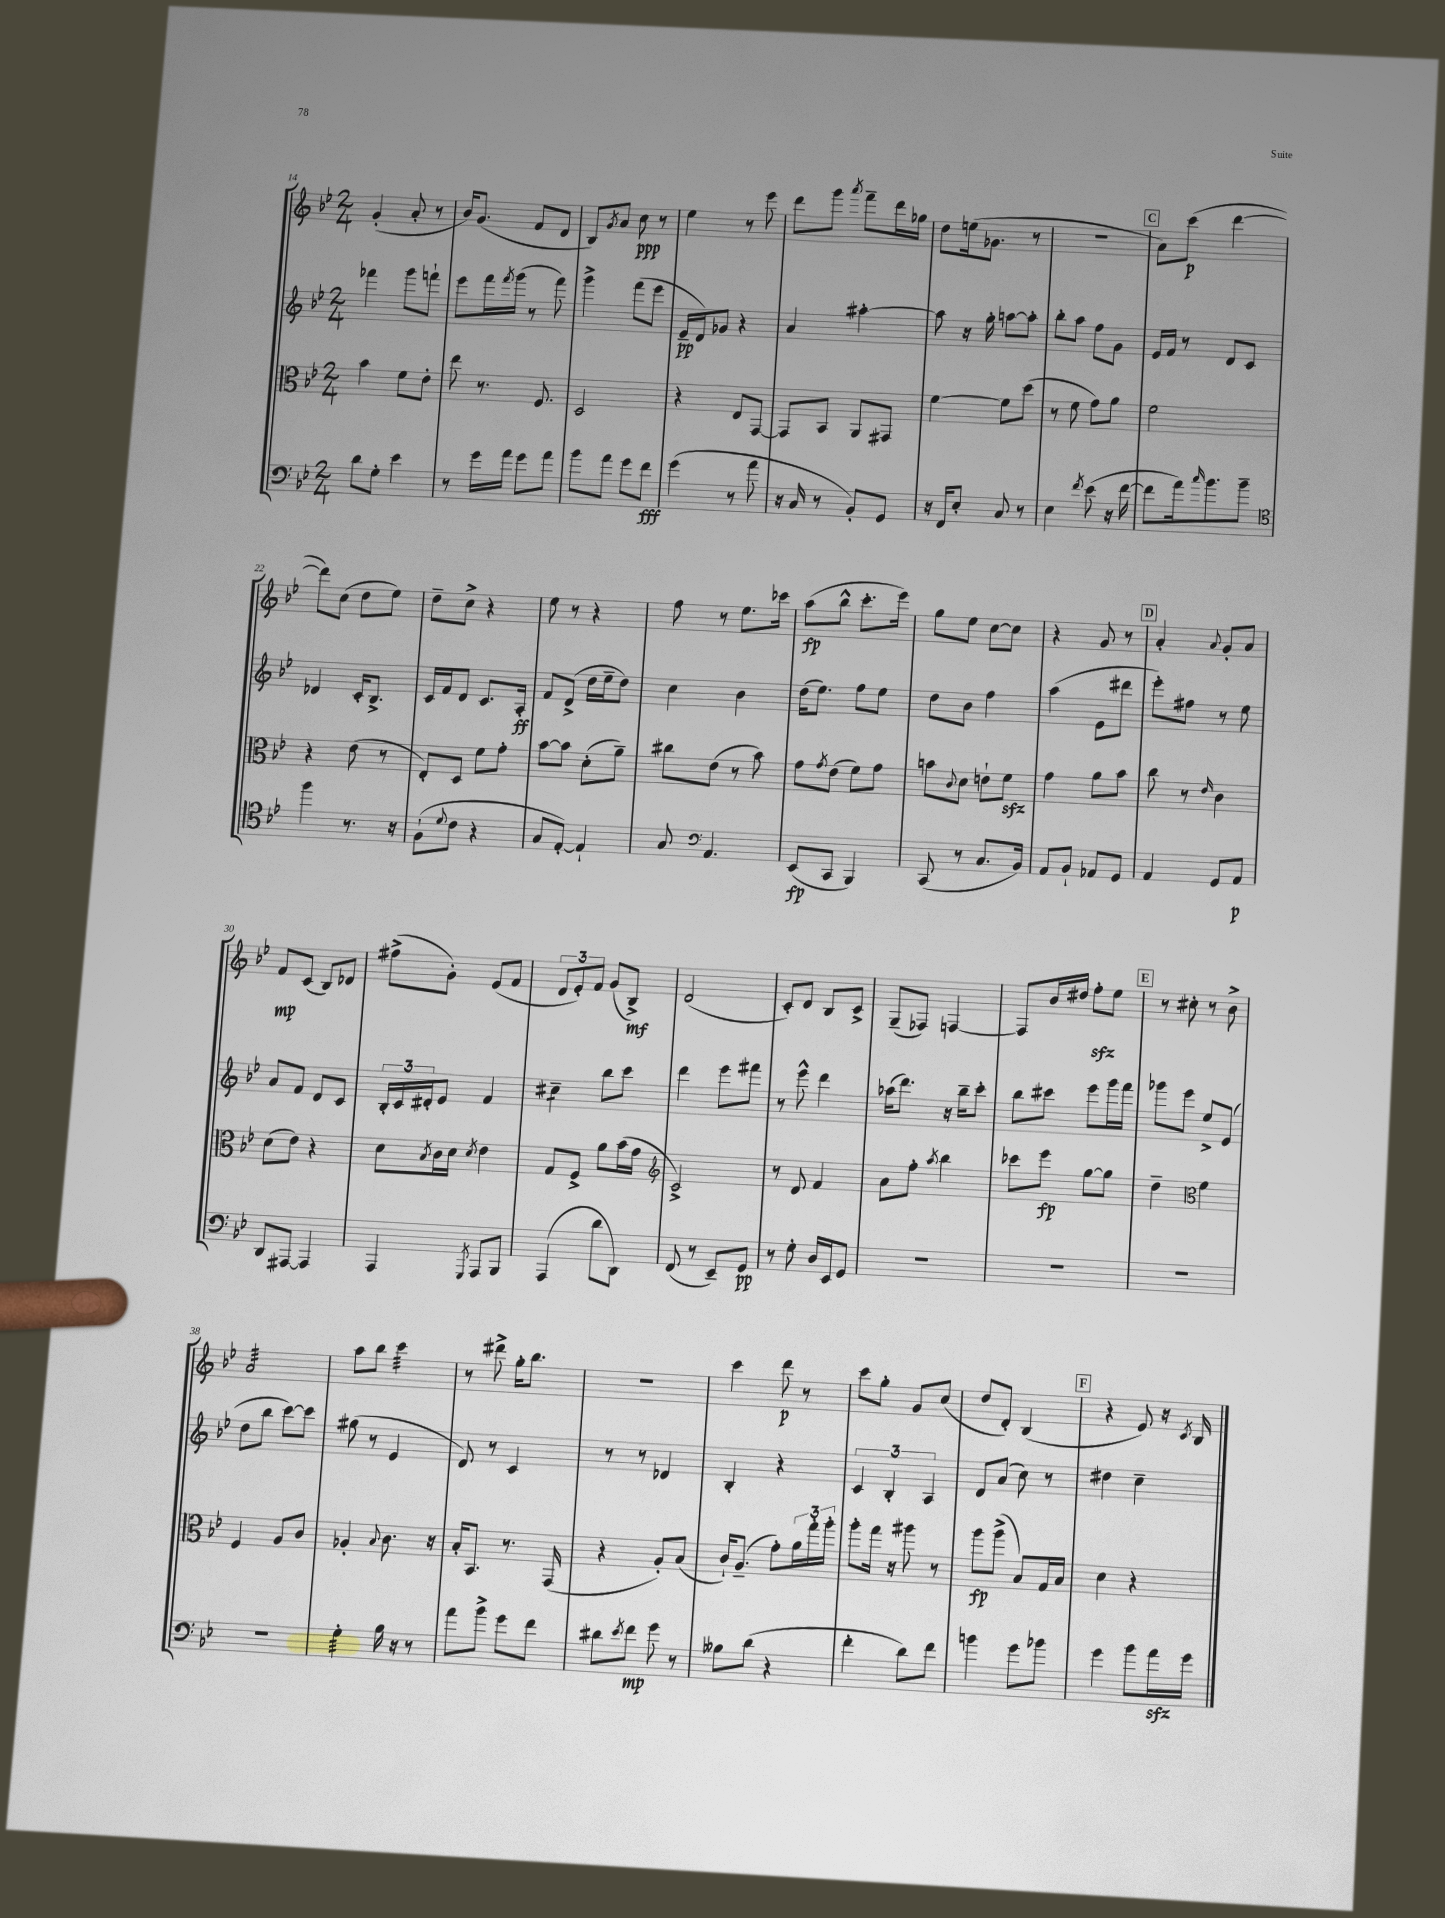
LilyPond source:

<<
\new StaffGroup <<
\new Staff = "s0" {
    \clef treble \key bes \major \numericTimeSignature \time 2/4
    g'4-.( a'8-. r8 |
    bes'16) g'8.( f'8 d'8 |
    bes8) \acciaccatura { g'8 } a'8 c''8\ppp r8 |
    ees''4 r8 ees'''8 |
    d'''8 g'''8 \acciaccatura { a'''8 } f'''8-- d'''16 ges''16 |
    d''8 e''16( ges'8. r8 |
    R2 |
    \mark \markup { \box "C" } a'8) c'''8\p( d'''4~ |
    d'''8) c''8( d''8 ees''8) |
    d''8-- c''8-> r4 |
    ees''8 r8 r4 |
    f''8 r8 ees''8. ces'''16 |
    a''8\fp( bes''8-^ c'''8.-. ees'''16) |
    g''8 ees''8 c''8~ c''8 |
    r4 g'8 r8 |
    \mark \markup { \box "D" } a'4-. \appoggiatura { a'8 } g'8-. a'8 |
    f'8\mp c'8( bes8) des'8 |
    fis''8->( g'8-.) ees'8( f'8 |
    \tuplet 3/2 { d'8 ees'8-.) f'8 } g'8( bes8->\mf) |
    d'2( |
    c'8-.) d'8 bes8 c'8-> |
    g8--( fes8) f4~ |
    f8 bes'16 dis''16 f''8-.\sfz ees''8 |
    \mark \markup { \box "E" } r8 cis''8-. r8 bes'8-> |
    a'2:32 |
    a''8 bes''8 c'''4:32 |
    r8 dis'''8-> g''16-. bes''8. |
    R2 |
    c'''4 d'''8\p r8 |
    c'''8 g''8-. g'8 c''8( |
    d''8 d'8-.) bes4( |
    \mark \markup { \box "F" } r4 ees'8) r16 \acciaccatura { c'8 } bes16 \bar "|." |
}
\new Staff = "s1" {
    \clef treble \key bes \major \numericTimeSignature \time 2/4
    fes'''4 g'''8 f'''8-! |
    ees'''8 f'''16 \acciaccatura { f'''8 } g'''16( r8 f'''8) |
    g'''4-> f'''8( ees'''8 |
    ees'16--\pp d'16) ges'8 r4 |
    a'4 ais''4~-. |
    ais''8 r16 g''16-. a''8~ a''8-. |
    bes''8-. a''8 f''8 g'8 |
    \mark \markup { \box "C" } ees'16 f'16 r8 d'8 c'8 |
    des'4 c'16-. bes8.-> |
    c'16 f'16 d'8 c'8. a16-.\ff |
    f'8 d'8->( d''16 ees''16-- d''8) |
    c''4 bes'4 |
    d''16( ees''8.) f''8 ees''8 |
    d''8 bes'8 f''4 |
    a''4( ees'8 dis'''8 |
    \mark \markup { \box "D" } ees'''8-.) fis''8 r8 ees''8 |
    a'8 f'8 d'8 c'8 |
    \tuplet 3/2 { bes16-. c'16 dis'16-. } ees'8 f'4 |
    cis''4:8-- bes''8 c'''8 |
    d'''4 ees'''8 fis'''8 |
    r8 ees'''8-^ d'''4 |
    aes''16( d'''8.) r16 bes''16-- c'''8-. |
    bes''8 cis'''8 ees'''8 g'''16 f'''16 |
    \mark \markup { \box "E" } ges'''8 ees'''8 ees''8-> ees'8( |
    d''8 bes''8 c'''8~) c'''8 |
    gis''8( r8 ees'4 |
    d'8) r8 c'4 |
    r8 r8 des'4 |
    bes4-. r4 |
    \tuplet 3/2 { c'4 bes4-. a4 } |
    d'8 a'8( c''8) r8 |
    \mark \markup { \box "F" } dis''4 c''4-- \bar "|." |
}
\new Staff = "s2" {
    \clef alto \key bes \major \numericTimeSignature \time 2/4
    bes'4 f'8 ees'8-. |
    ees''8 r8. f8. |
    d2 |
    r4 ees8 g,8~ |
    g,8 bes,8 a,8 gis,8 |
    f'4~ f'8 d''8( |
    r8 f'8 g'8) a'8 |
    \mark \markup { \box "C" } f'2 |
    r4 ees'8( r8 |
    ees8-.) d8 f'8 g'8-. |
    bes'8~ bes'8 d'8-.( a'8--) |
    cis''8 ees'8( r8 bes'8) |
    g'8 \acciaccatura { g'8 } ees'8( f'8) g'8 |
    b'8 \appoggiatura { c'8 } d'8 e'8-! f'8\sfz |
    g'4 a'8 bes'8 |
    \mark \markup { \box "D" } c''8 r8 \grace { ees'16 } c'4 |
    d'8( ees'8) r4 |
    d'8 \acciaccatura { bes8 } c'16 d'16 \acciaccatura { d'8 } ees'4 |
    g8 f8-> a'8 bes'16( g'16 |
    \clef treble c'2->) |
    r8 d'8 f'4 |
    a'8 f''8-. \acciaccatura { a''8 } bes''4 |
    ces'''8 ees'''8\fp g''8~ g''8 |
    \mark \markup { \box "E" } d''4-- \clef alto f'4 |
    f4 a8 c'8 |
    aes4-. \appoggiatura { bes8 } c'8. r16 |
    bes16-. bes,8. r8. g,16( |
    r4 a8-.) bes8( |
    c'16-!) a8.--( g'8-.) \tuplet 3/2 { a'16 g''16-. a''16-. } |
    a''8-. g''16 r16 ais''8 r8 |
    a''8\fp a''8->( bes8) g16 bes16 |
    \mark \markup { \box "F" } d'4 r4 \bar "|." |
}
\new Staff = "s3" {
    \clef bass \key bes \major \numericTimeSignature \time 2/4
    d'8 g8-. ees'4 |
    r8 g'16 a'16 g'8 a'8 |
    bes'8 a'8 g'8 f'8\fff |
    g'4( r8 a'8 |
    r16 c16 r8 bes,8-.) g,8 |
    r16 f,16 ees8-. c8 r8 |
    ees4 \acciaccatura { f'8 } ees'8( r16 f'16~ |
    \mark \markup { \box "C" } f'8 a'16) \grace { c''16 } bes'8. bes'8-- |
    \clef tenor f''4 r8. r16 |
    f8-!( \appoggiatura { d'8 } c'8 r4 |
    g8 ees8~-.) ees4-! |
    g8 \clef bass a,4. |
    ees,8\fp( c,8 bes,,4) |
    c,8( r8 c8. bes,16) |
    a,8 bes,8-! aes,8 g,8 |
    \mark \markup { \box "D" } a,4 g,8 a,8\p |
    d,8 ais,,8~ ais,,4 |
    a,,4 \acciaccatura { g,,8 } a,,8 bes,,8 |
    a,,4( d'8 d,8) |
    f,8( r8 ees,8--) g,8\pp |
    r8 g8-. d16 ees,16 g,8 |
    R2 |
    R2 |
    \mark \markup { \box "E" } R2 |
    R2 |
    g4:32-. bes16 r16 r8 |
    a'8 bes'8-> g'8 f'8 |
    dis'8 \acciaccatura { ees'8 } f'8\mp g'8 r8 |
    beses8 d'8( r4 |
    f'4-. d'8) f'8 |
    b'4 g'8 bes'8 |
    \mark \markup { \box "F" } g'4 bes'8 a'16\sfz g'16 \bar "|." |
}
>>
>>
\layout { \context { \Score currentBarNumber = #14 } }
